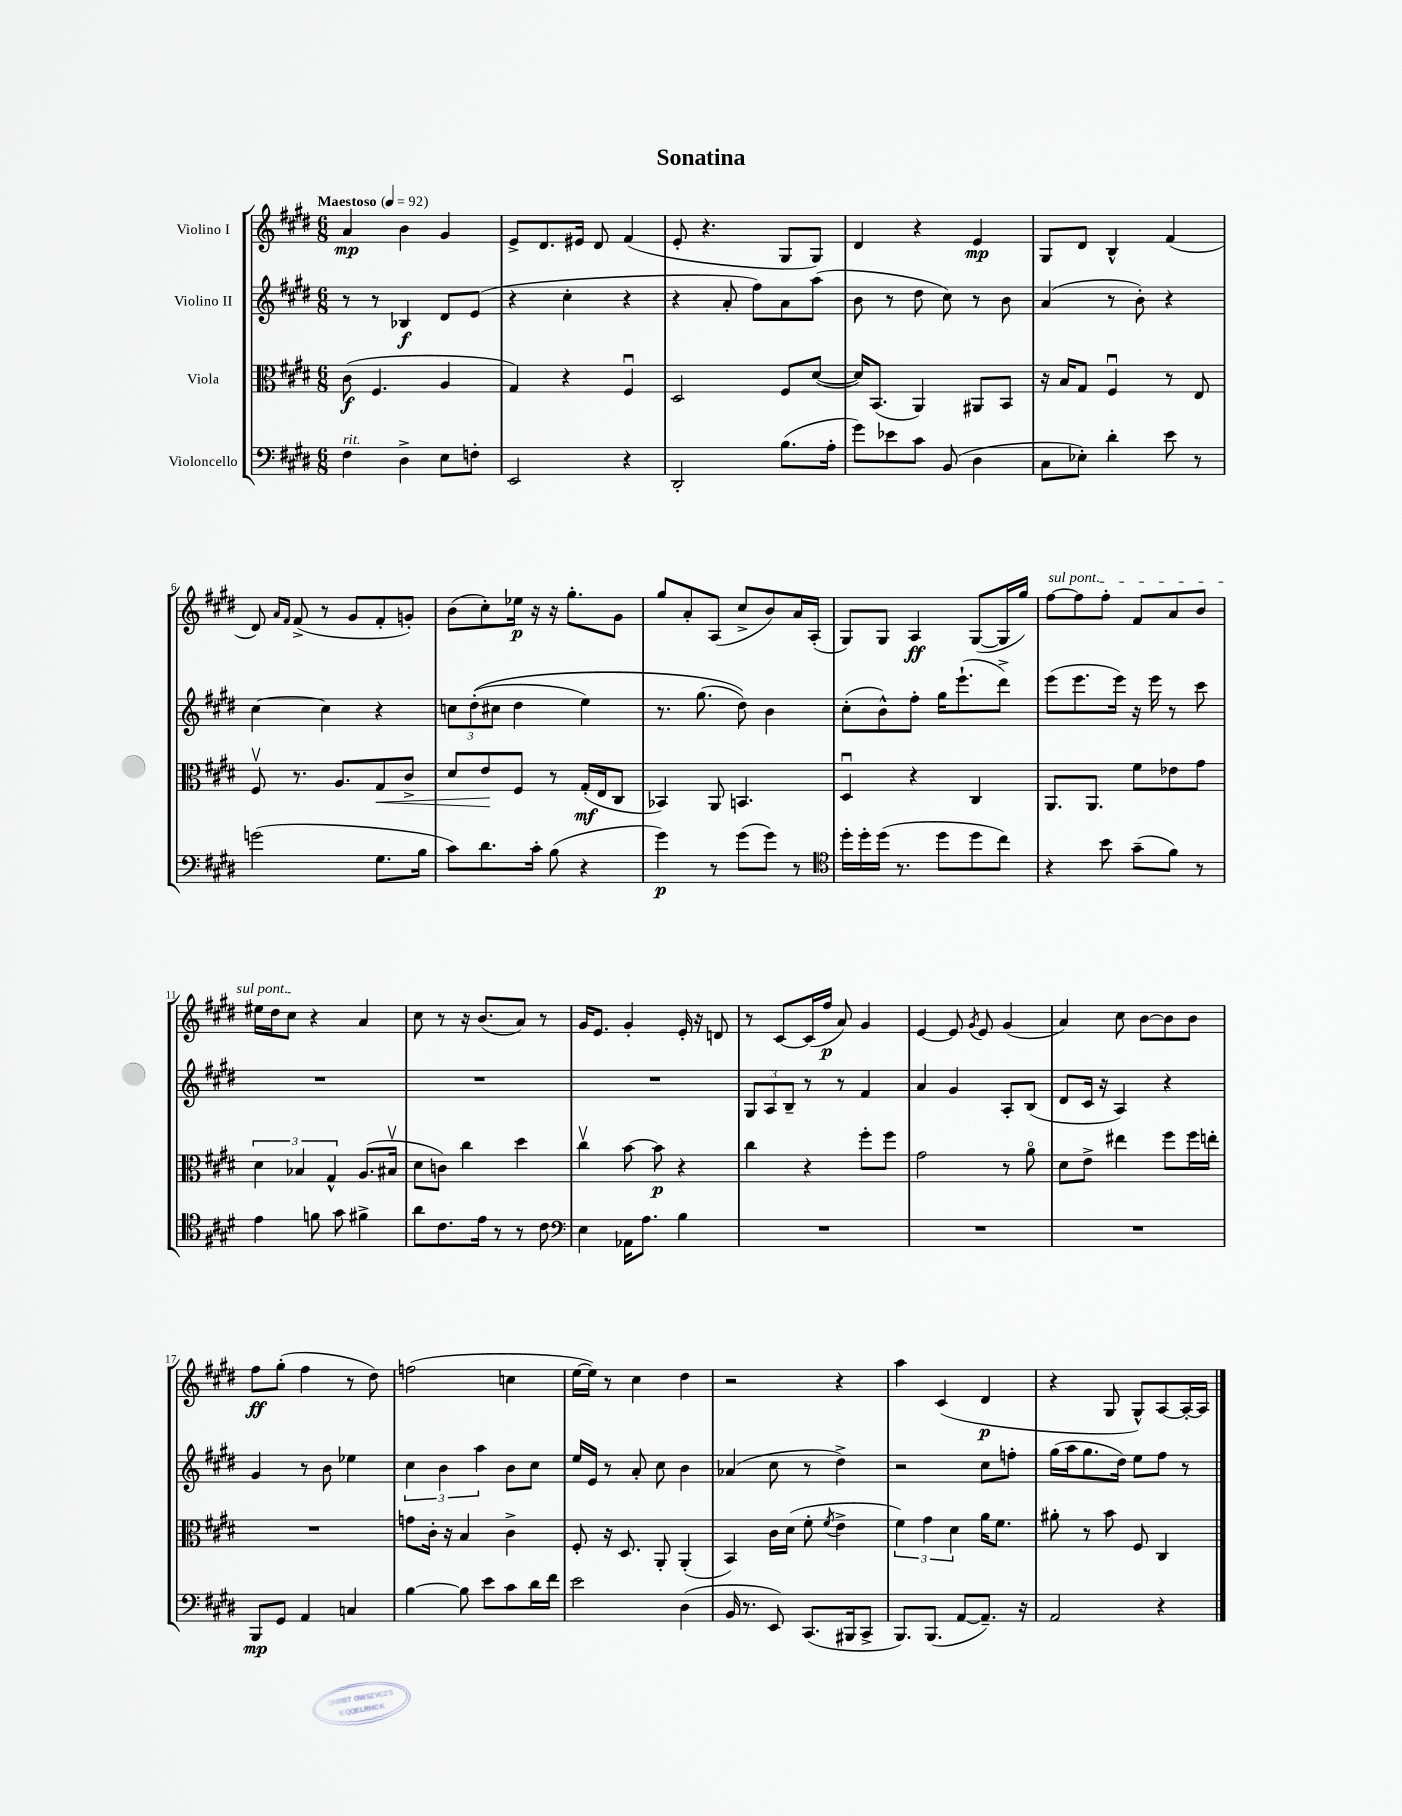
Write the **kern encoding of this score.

**kern	**kern	**kern	**kern
*staff4	*staff3	*staff2	*staff1
*clefF4	*clefC3	*clefG2	*clefG2
*k[f#c#g#d#]	*k[f#c#g#d#]	*k[f#c#g#d#]	*k[f#c#g#d#]
*M6/8	*M6/8	*M6/8	*M6/8
*MM92	*MM92	*MM92	*MM92
4F#	(8c#	8r	4a
.	4.F#	8r	.
4D#^	.	4B-	4b
8E	4A	8d#	4g#
8F'	.	(8e	.
=	=	=	=
2EE	4G#)	4r	8e^
.	.	.	8.d#
.	4r	4cc#'	.
.	.	.	16e#
.	.	.	8d#
4r	4F#u	4r	(4f#
=	=	=	=
2DD#'	2D#	4r	8e'
.	.	.	4.r
.	.	8a'	.
.	.	8ff#)	.
(8.B	8F#	8a	8G#
.	([8d#	(8aa	8G#)
16A'	.	.	.
=	=	=	=
8g#)	16d#])	8b	4d#
.	(8.BB	.	.
8e-	.	8r	.
8c#	4AA)	8dd#	4r
(8BB	.	8cc#)	.
4D#	8AA#	8r	4e
.	8BB	8b	.
=	=	=	=
8C#	16r	(4a	8G#
.	16B	.	.
8E-')	8G#	.	8d#
4d#'	4F#u	8r	4B^^
.	.	8b')	.
8e	8r	4r	(4f#
8r	8E	.	.
=	=	=	=
(2g	8F#v	[4cc#	8d#)
.	.	.	16qqa
.	.	.	16qqf#
.	8.r	.	(8f#^
.	.	4cc#]	8r
.	8.A	.	.
.	.	.	8g#
8.G#	8G#	4r	8f#'
.	8c#^	.	8g')
16B	.	.	.
=	=	=	=
8c#)	8d#	12cc	(8b
.	.	&((12dd#'	.
8.d#	8e	.	8cc#')
.	.	12cc#	.
.	8F#	4dd#	16ee-
16c#'	.	.	16r
(8B	8r	.	16r
.	.	.	8.gg#'
4r	(16G#'	4ee)	.
.	16E	.	.
.	8C#	.	8g#
=	=	=	=
4g#)	4BB-)	8.r	8gg#
.	.	.	8a'
.	.	(8.gg#	.
8r	8AA	.	(8A
(8g#	4.BB	8dd#)&)	8cc#^
8g#)	.	4b	8b)
8r	.	.	16a
.	.	.	(16A'
=	=	=	=
*clefC4	*	*	*
16dd#'	4D#u	(8cc#'	8G#)
16dd#'	.	.	.
(16dd#	.	8b^^)	8G#
8.r	.	.	.
.	4r	8ff#'	4A
8dd#	.	16gg#	.
.	.	(8.eee`	.
8dd#	4C#	.	([8G#
8cc#)	.	8ddd#^)	16G#]
.	.	.	16gg#)
=	=	=	=
4r	8.AA	(8eee	[8ff#
.	.	8.eee	8ff#]
.	8.AA	.	.
8b	.	.	8ff#'
.	.	16eee)	.
(8g#~	8f#	16r	8f#
.	.	16eee	.
8f#)	8e-	8r	8a
8r	8g#	8ccc#	8b
=	=	=	=
4e	6d#	2.r	16ee#
.	.	.	16dd#
.	.	.	8cc#
.	6B-	.	.
8f	.	.	4r
.	6G#^^	.	.
8g#	.	.	.
4f#^	(8.A	.	4a
.	16B#v	.	.
=	=	=	=
8a	8d#	2.r	8cc#
8.c#	8c)	.	8r
.	4cc#	.	16r
16e	.	.	(8.b
8r	.	.	.
8r	4dd#	.	8a)
8c#	.	.	8r
=	=	=	=
*clefF4	*	*	*
4E	4cc#v	2.r	16g#
.	.	.	8.e
16AA-	[8b	.	4g#'
8.A	.	.	.
.	8b]	.	.
4B	4r	.	16e'
.	.	.	16r
.	.	.	8d
=	=	=	=
2.r	4cc#	12G#	8r
.	.	12A	.
.	.	.	[8c#
.	.	12B~	.
.	4r	8r	(16c#]
.	.	.	16ff#
.	.	8r	8a)
.	8ff#'	4f#	4g#
.	8ff#	.	.
=	=	=	=
2.r	2g#	4a	[4e
.	.	4g#	8e]
.	.	.	8qg#
.	.	.	8e
.	8r	8A'	(4g#
.	8ao	(8B	.
=	=	=	=
2.r	8d#	8d#	4a)
.	8e^	16c#	.
.	.	16r	.
.	4ee#	4A)	8cc#
.	.	.	[8b
.	8ff#	4r	8b]
.	16ff#	.	8b
.	16ee'	.	.
=	=	=	=
8BBB	2.r	4g#	8ff#
8GG#	.	.	(8gg#'
4AA	.	8r	4ff#
.	.	8b	.
4C	.	4ee-	8r
.	.	.	8dd#)
=	=	=	=
[4B	8g	6cc#	(2ff
.	16c#'	.	.
.	.	6b	.
.	16r	.	.
8B]	4B	.	.
.	.	6aa	.
8e	.	.	.
8c#	4c#^	8b	4cc
16d#	.	8cc#	.
16f#	.	.	.
=	=	=	=
2e	8F#'	16ee	[16ee
.	.	16e	16ee])
.	16r	8r	8r
.	8.D#	.	.
.	.	8a'	4cc#
.	8AA'	8cc#	.
(4D#	(4AA'	4b	4dd#
=	=	=	=
16BB	4BB)	(4a-	2r
8.r	.	.	.
8EE)	16c#	8cc#	.
.	(16d#	.	.
(8.CC#	8f#'	8r	.
.	8qf#	.	.
.	4e^	4dd#^)	4r
16BBB#	.	.	.
8CC#^	.	.	.
=	=	=	=
8.BBB)	6f#)	2r	4aa
.	6g#	.	.
(8.BBB	.	.	.
.	.	.	(4c#
.	6d#	.	.
[8AA	.	.	.
8.AA~])	16a	8cc#	4d#
.	8.f#	.	.
.	.	8ff'	.
16r	.	.	.
=	=	=	=
2AA	8a#'	(16gg#	4r
.	.	16aa	.
.	8r	8.gg#	.
.	8b	.	8G#
.	.	16dd#)	.
.	8F#	8ee	8G#^^)
4r	4C#	8ff#	[8A
.	.	8r	16A'_
.	.	.	16A]
==	==	==	==
*-	*-	*-	*-
